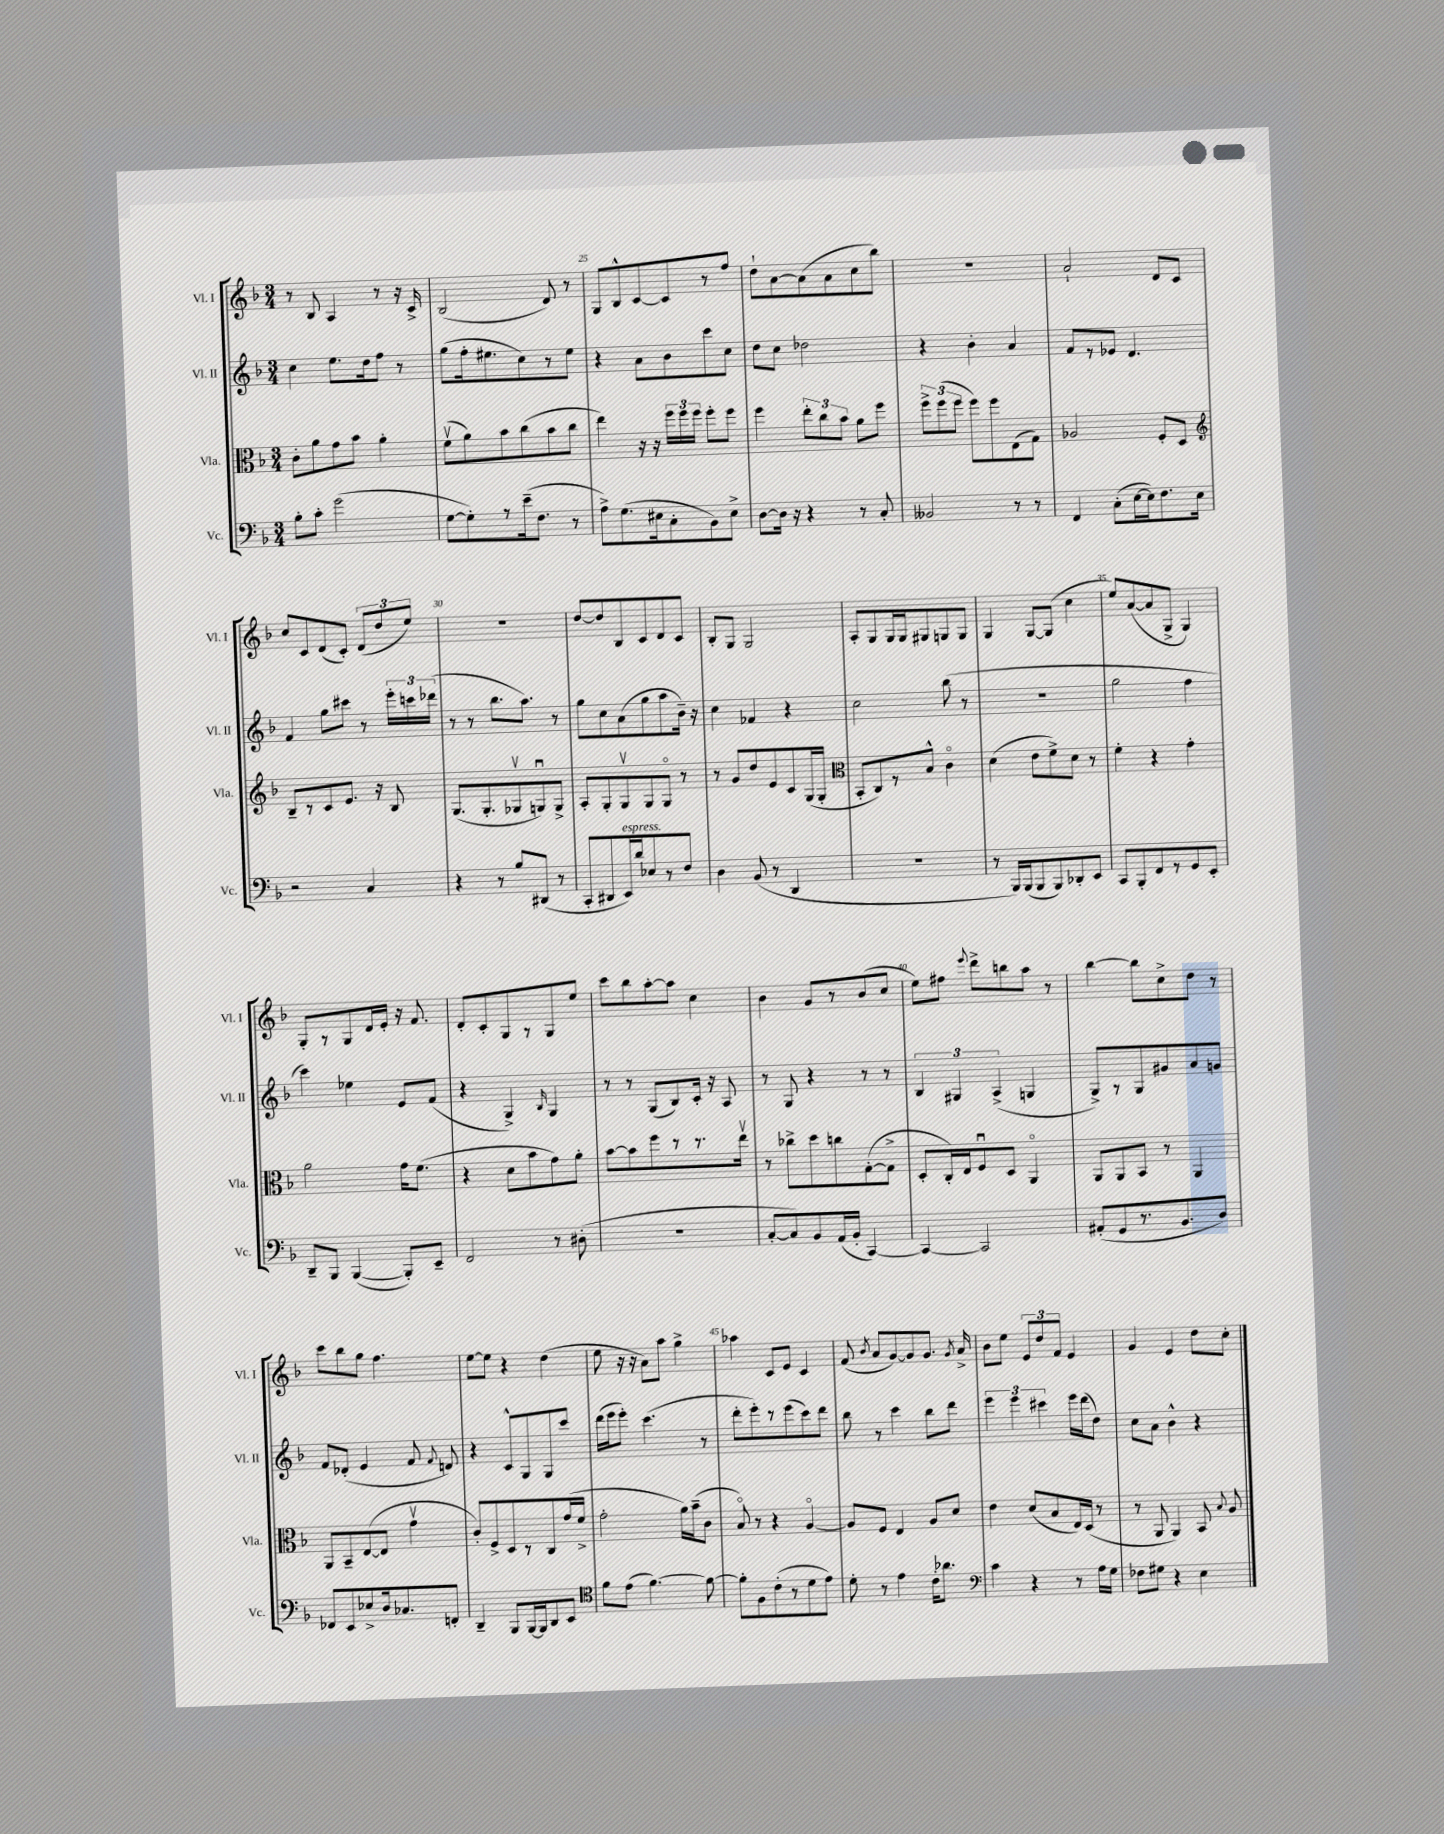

**kern	**kern	**kern	**kern
*staff4	*staff3	*staff2	*staff1
*clefF4	*clefC3	*clefG2	*clefG2
*k[b-]	*k[b-]	*k[b-]	*k[b-]
*M3/4	*M3/4	*M3/4	*M3/4
8B-'	8c'	4cc	8r
8c'	8a	.	8B-
(2g	8g	8.ee	4A
.	8b-	.	.
.	.	16dd	.
.	4a'	8ff	8r
.	.	8r	16r
.	.	.	16c^
=	=	=	=
[8G	(8fv	(8gg	(2B-
8G'])	8a)	16ff'	.
.	.	8.ee#	.
8r	8b-	.	.
(16e~	(8cc	8cc)	.
8.F	.	.	.
.	8b-	8r	8d)
8r	8cc	8ee#	8r
=	=	=	=
8A^)	4ee)	4r	8G
(8.G	.	.	8B-^^
.	16r	8a	[8c
16E#	16r	.	.
8C'	24ff	8b-	8c]
.	24ff	.	.
.	24ff	.	.
8BB-)	8ff'	8ccc	8r
8E#^	8ff	8cc	8ff
=	=	=	=
[8D	4ff	8dd	8dd`
16D]	.	8cc	[8a
16r	.	.	.
4r	12ee'	2dd-	(8a]
.	12cc	.	.
.	.	.	8a
.	12b-	.	.
8r	8a	.	8cc
8C'	8ff	.	8bb-)
=	=	=	=
2BB--	12ff^	4r	2.r
.	(12ff	.	.
.	12ff	.	.
.	8ff)	4b-'	.
.	8ff	.	.
8r	(8E	4a	.
8r	8G)	.	.
=	=	=	=
4FF	2A-	8f	2a`
.	.	8r	.
(8C'	.	8e-	.
[16E	.	4.d	.
16E])	.	.	.
8.F	8F'	.	8d
.	8D	.	8c
16E	.	.	.
=	=	=	=
*	*clefG2	*	*
2r	8B-~	4f	8cc
.	8r	.	8c
.	8c	8gg	(8d
.	8.e	8ccc#	8c')
4C	.	8r	(12d
.	16r	.	.
.	.	.	12dd
.	8B-	24eee'	.
.	.	24ccc	12ee)
.	.	(24ddd-	.
=	=	=	=
4r	(8.G	8r	2.r
.	.	8r	.
.	8.G'	.	.
8r	.	8.bb-	.
8B-	8G-v	.	.
.	.	8.aa)	.
(8DD#	8Gu)	.	.
8r	8G^	8r	.
=	=	=	=
8CC'	8A'	8gg	[8dd
8DD#	8G'	8cc	8dd]
16EE)	8Gv	(8a	8B-
16d	.	.	.
8E-	8G	8gg	8c
8r	8Go	8aa	8d
8F	8r	16b-~)	8c
.	.	16r	.
=	=	=	=
4D	8r	4cc	8B-'
.	8g	.	8G
(8BB-	8dd	4f-	2G
8r	8e	.	.
4DD	8c	4r	.
.	(16G	.	.
.	16G'	.	.
=	=	=	=
*	*clefC3	*	*
2.r	8BB-'	2cc	8A'
.	8C)	.	8G
.	8r	.	16G
.	.	.	16G
.	8B-^^	.	8G#
.	4co	(8bb-	8G
.	.	8r	8G
=	=	=	=
8r	(4d	2.r	4G
16BBB-)	.	.	.
(16BBB-	.	.	.
8BBB-	8e	.	[8G
8BBB-)	8f^)	.	(8G]
8DD-'	8d	.	4cc
8EE	8r	.	.
=	=	=	=
8CC	4f'	2gg	8ee)
8BBB-'	.	.	([8a
8FF	4r	.	8a]
8r	.	.	8G^
8GG	4g'	4ff	4G)
8EE'	.	.	.
=	=	=	=
8DD~	2a	4ccc)	8G'
8BBB-	.	.	8r
([4BBB-	.	4ee-	8G
.	.	.	16d
.	.	.	16e'
8BBB-'])	16g	8e	16r
.	(8.f	.	8.f
8EE~	.	(8f	.
=	=	=	=
2FF	4r	4r	8d'
.	.	.	8c'
.	8d	4G^)	8G
.	8b-	.	8r
.	.	16qqB-	.
8r	8g)	4G	8G
(8D#'	8a'	.	8ee
=	=	=	=
2.r	[8b-	8r	8ccc
.	8b-]	8r	8bb-
.	8ff	(8G	[8aa'
.	8r	8B-)	8aa]
.	8.r	16c'	4cc
.	.	16r	.
.	.	8A	.
.	16eev	.	.
=	=	=	=
[8C'	8r	8r	4b-
8C])	8cc-^	8G	.
8BB-	8dd	4r	8g
(16AA	8cc	.	8r
16BB-'	.	.	.
[4CC)	([8G'	8r	(8b-
.	8G^]	8r	8cc
=	=	=	=
4CC_	8D'	6B-	8ee)
.	16C')	.	8ff#
.	.	6G#	.
.	16E	.	.
.	.	.	8qqeee
2CC]	8Fu	.	8ddd^
.	.	(6A^	.
.	8D	.	8bb
.	4AAo	4G	8aa
.	.	.	8r
=	=	=	=
(8AA#'	8AA	8G^)	[4bb-
8GG	8AA	8r	.
8.r	8BB-	8G	8bb-]
.	8r	8g#	8cc^
8.BB-	.	.	.
.	4AA	8a	8dd
8D)	.	8g	8r
=	=	=	=
8FF-	8AA	8f	8ccc
8EE	8BB-~	(8d-'	8bb-
8E-^	([8E	4e	8gg
16D	8E]	.	4.ff
8.C-	.	.	.
.	4gv	8f	.
.	.	8qqf	.
8FF'	.	8d)	.
=	=	=	=
4DD~	8c')	4r	[8ee
.	8F^	.	8ee]
8BBB-	8D	8c^^	4r
[16BBB-	8r	8G	.
16BBB-]	.	.	.
8DD	8C	8G	(4dd
8EE	(16g	8ccc	.
.	16f^	.	.
=	=	=	=
*clefC4	*	*	*
8f	2g'	(16ddd	8ee
.	.	16eee	.
(8e	.	8eee')	16r
.	.	.	16r
[4.f)	.	(4.ccc	8a)
.	.	.	8aa
.	16a)	.	4gg^
.	(16b-~	.	.
8f_	8c	8r	.
=	=	=	=
8f']	8B-o)	8ddd'	4aa-
8F	8r	8eee')	.
(8c'	4r	8r	8c
8r	.	(8eee	8e
8d	[4Ao	8ccc)	4c
8e)	.	8ddd	.
=	=	=	=
8d'	8A]	8bb-	(8f
.	.	.	8qb-
8r	8F	8r	8a
4e	4E	4ccc	[8g)
.	.	.	8g]
16c'	8A	8bb-	8.g
8.a-	.	.	.
.	8d	8ddd	.
.	.	.	8qg
.	.	.	16a^
=	=	=	=
*clefF4	*	*	*
4c	4e	6eee	8b-
.	.	.	8ee
.	.	6eee	.
4r	(8d	.	12e
.	.	6ccc#	12dd
.	8B-	.	.
.	.	.	12f
8r	16E)	16eee	4e
.	(16D	(16ddd	.
16A	8r	8dd)	.
16G	.	.	.
=	=	=	=
8F-	8r	8cc	4g
8G#	8AA	8a	.
4r	4AA)	4b-^^	4e
4E	8BB-	4r	8dd
.	8qqB-	.	.
.	8A	.	8cc'
==	==	==	==
*-	*-	*-	*-
